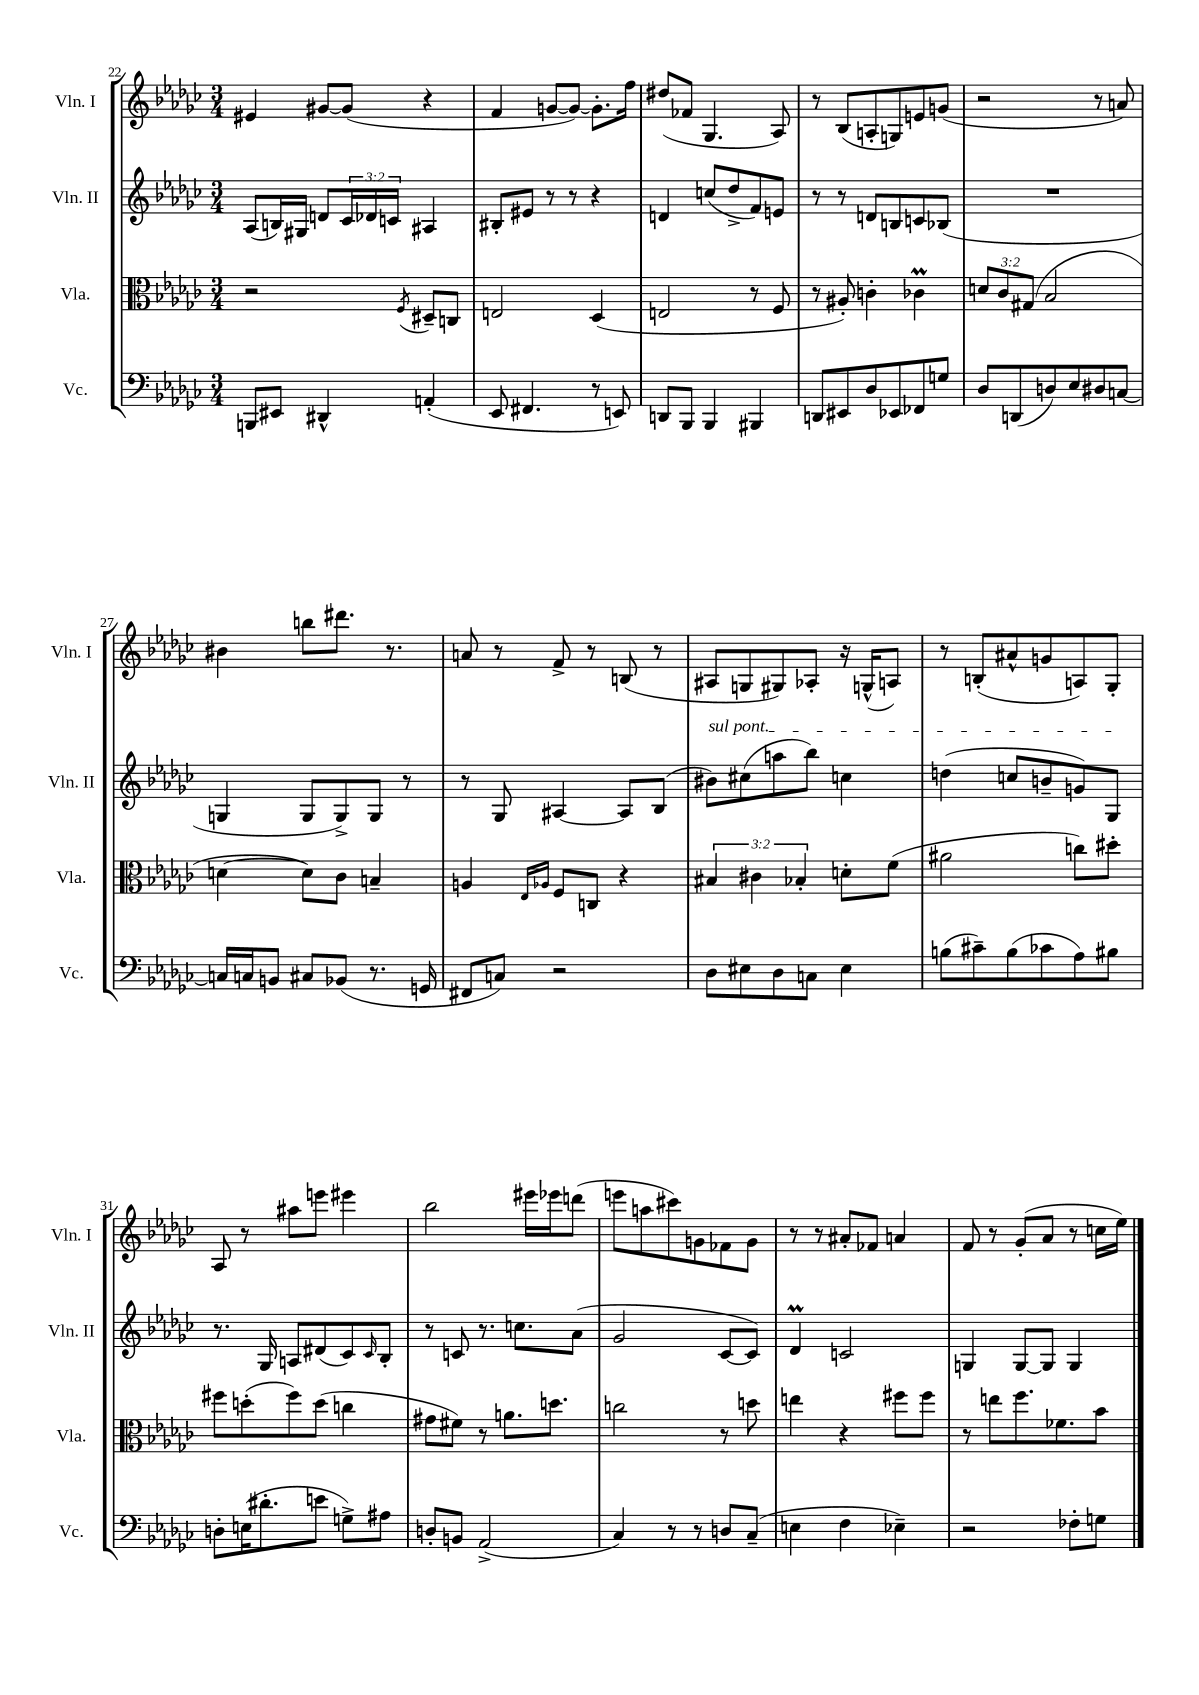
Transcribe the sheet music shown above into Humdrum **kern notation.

**kern	**kern	**kern	**kern
*part4	*part3	*part2	*part1
*staff4	*staff3	*staff2	*staff1
*I"Vc.	*I"Vla.	*I"Vln. II	*I"Vln. I
*I'Vc.	*I'Vla.	*I'Vln. II	*I'Vln. I
*clefF4	*clefC3	*clefG2	*clefG2
*k[b-e-a-d-g-c-]	*k[b-e-a-d-g-c-]	*k[b-e-a-d-g-c-]	*k[b-e-a-d-g-c-]
*M3/4	*M3/4	*M3/4	*M3/4
=22	=22	=22	=22
8BBBn/L	2r	(8A-/L	4e#X/
8EE#X/J	.	16Bn/L)	.
.	.	16G#X/JJ	.
4DD#X^^/	.	8dn/L	[8g#X/L
.	.	24c-/L	(8g#/J]
.	.	24d-X/	.
.	.	24cn/JJ	.
.	8qF/	.	.
(4AAn'/	8D#X~/L	4A#X/	4r
.	8Cn/J	.	.
=23	=23	=23	=23
8EE-/	2En/	8B#X'/L	4f/
4.FF#X/	.	8e#X/J	.
.	.	8r	[8gn/L
.	.	8r	8g/J_)
8r	(4D-/	4r	8.g'\L]
8EEn/)	.	.	.
.	.	.	16ff\Jk
=24	=24	=24	=24
8DDn/L	2En/	4dn/	(8dd#X/L
8BBB-/J	.	.	8f-X/J
4BBB-/	.	(8ccn/L	4.G-/
.	.	8dd-^/	.
4BBB#X/	8r	8f/)	.
.	8F/	8en/J	8A-/)
=25	=25	=25	=25
8DDn/L	8r	8r	8r
8EE#X/	8A#X'/)	8r	(8B-/L
8D-/	4cn'\	8dn/L	8An'/
8EE-X/	.	8Bn/	8Gn/)
8FF-X/	4c-XM\	8cn/	8en/
8Gn/J	.	(8B-X/J	(8gn/J
=26	=26	=26	=26
8D-/L	12dn/L	2.r	2r
.	12c-/	.	.
(8DDn/	.	.	.
.	(12G#X/J	.	.
8Dn/)	2B-/	.	.
8E-/	.	.	.
8D#X/	.	.	8r
[8Cn/J	.	.	8an/)
!!LO:LB:g=z
=27	=27	=27	=27
16Cn/LL]	[4dn\	4Gn/	4b#X\
16Cn/J	.	.	.
8BBn/J	.	.	.
8C#X/L	8d\L])	8G/L	8bbn\L
(8BB-X/J	8c-\J	8G^/)	8.ddd#X\J
8.r	4Bn~/	8G/J	.
.	.	.	8.r
.	.	8r	.
16GGn/	.	.	.
=28	=28	=28	=28
8FF#X/L	4An/	8r	8an/
8Cn/J)	.	8G-/	8r
.	16qqE-/LL	.	.
.	16qqA-X/JJ	.	.
2r	8F/L	[4A#X/	8f^/
.	8Cn/J	.	8r
.	4r	8A#/L]	(8Bn/
.	.	(8B-/J	8r
=29	=29	=29	=29
!	!	!LO:TX:a:i:t=sul pont.	!
8D-\L	6B#X/	8b#X\L)	8A#X/L
8E#X\	.	(8cc#X\	8Gn/
.	6c#X\	.	.
8D-\	.	8aan\	8G#X/)
.	6B-X'/	.	.
8Cn\J	.	8bb-\J)	8A-X'/J
4E#\	8dn'\L	4ccn\	16r
.	.	.	(16Gn^^/KL
.	(8f\J	.	8An/J)
=30	=30	=30	=30
(8Bn\L	2a#X\	(4ddn\	8r
8c#X~\)	.	.	(8Bn'/L
(8B\	.	8ccn/L	8a#X^^/
8c-X\	.	8bn~/	8gn/
8A-\)	8ccn\L)	8gn/)	8An/)
8B#X\J	8dd#X'\J	8G-/J	8G-'/J
!!LO:LB:g=z
=31	=31	=31	=31
8Dn'\L	8ff#X\L	8.r	8A-/
(16En\K	(8ddn'\	.	8r
8.d#X'\	.	16G-/	.
.	8ff#\)	8An/L	8aa#X\L
8en\J	(8dd\J	(8d#X/	8eeen\J
8Gn^\L)	4ccn\	8c-/)	4eee#X\
.	.	16qqc-/	.
8A#X\J	.	8B-'/J	.
=32	=32	=32	=32
8Dn'/L	8g#X\L	8r	2bb-\
8BBn/J	8f#X\J)	8cn/	.
(2AA-^/	8r	8.r	.
.	8.an\L	.	.
.	.	8.ccn\L	.
.	.	.	16eee#X\LL
.	8.ddn\J	.	16eee-X\J
.	.	(8a-\J	(8dddn\J
=33	=33	=33	=33
4C-/)	2ccn\	2g-/	8eeen\L
.	.	.	8aan\
8r	.	.	8ccc#X\)
8r	.	.	8gn\
8Dn/L	8r	[8c-/L	8f-X\
(8C-~/J	8ddn\	8c-/J])	8g\J
=34	=34	=34	=34
4En\	4een\	4d-M/	8r
.	.	.	8r
4F\	4r	2cn/	8a#X'/L
.	.	.	8f-X/J
4E-X~\)	8ff#X\L	.	4an/
.	8ff#\J	.	.
=35	=35	=35	=35
2r	8r	4Gn/	8f/
.	8een\L	.	8r
.	8.ff\	[8G/L	(8g-'/L
.	.	8G/J]	8a-/J
.	8.f-X\	.	.
8F-X'\L	.	4G/	8r
8Gn\J	8b-\J	.	16ccn\LL
.	.	.	16ee-\JJ)
==	==	==	==
*-	*-	*-	*-
